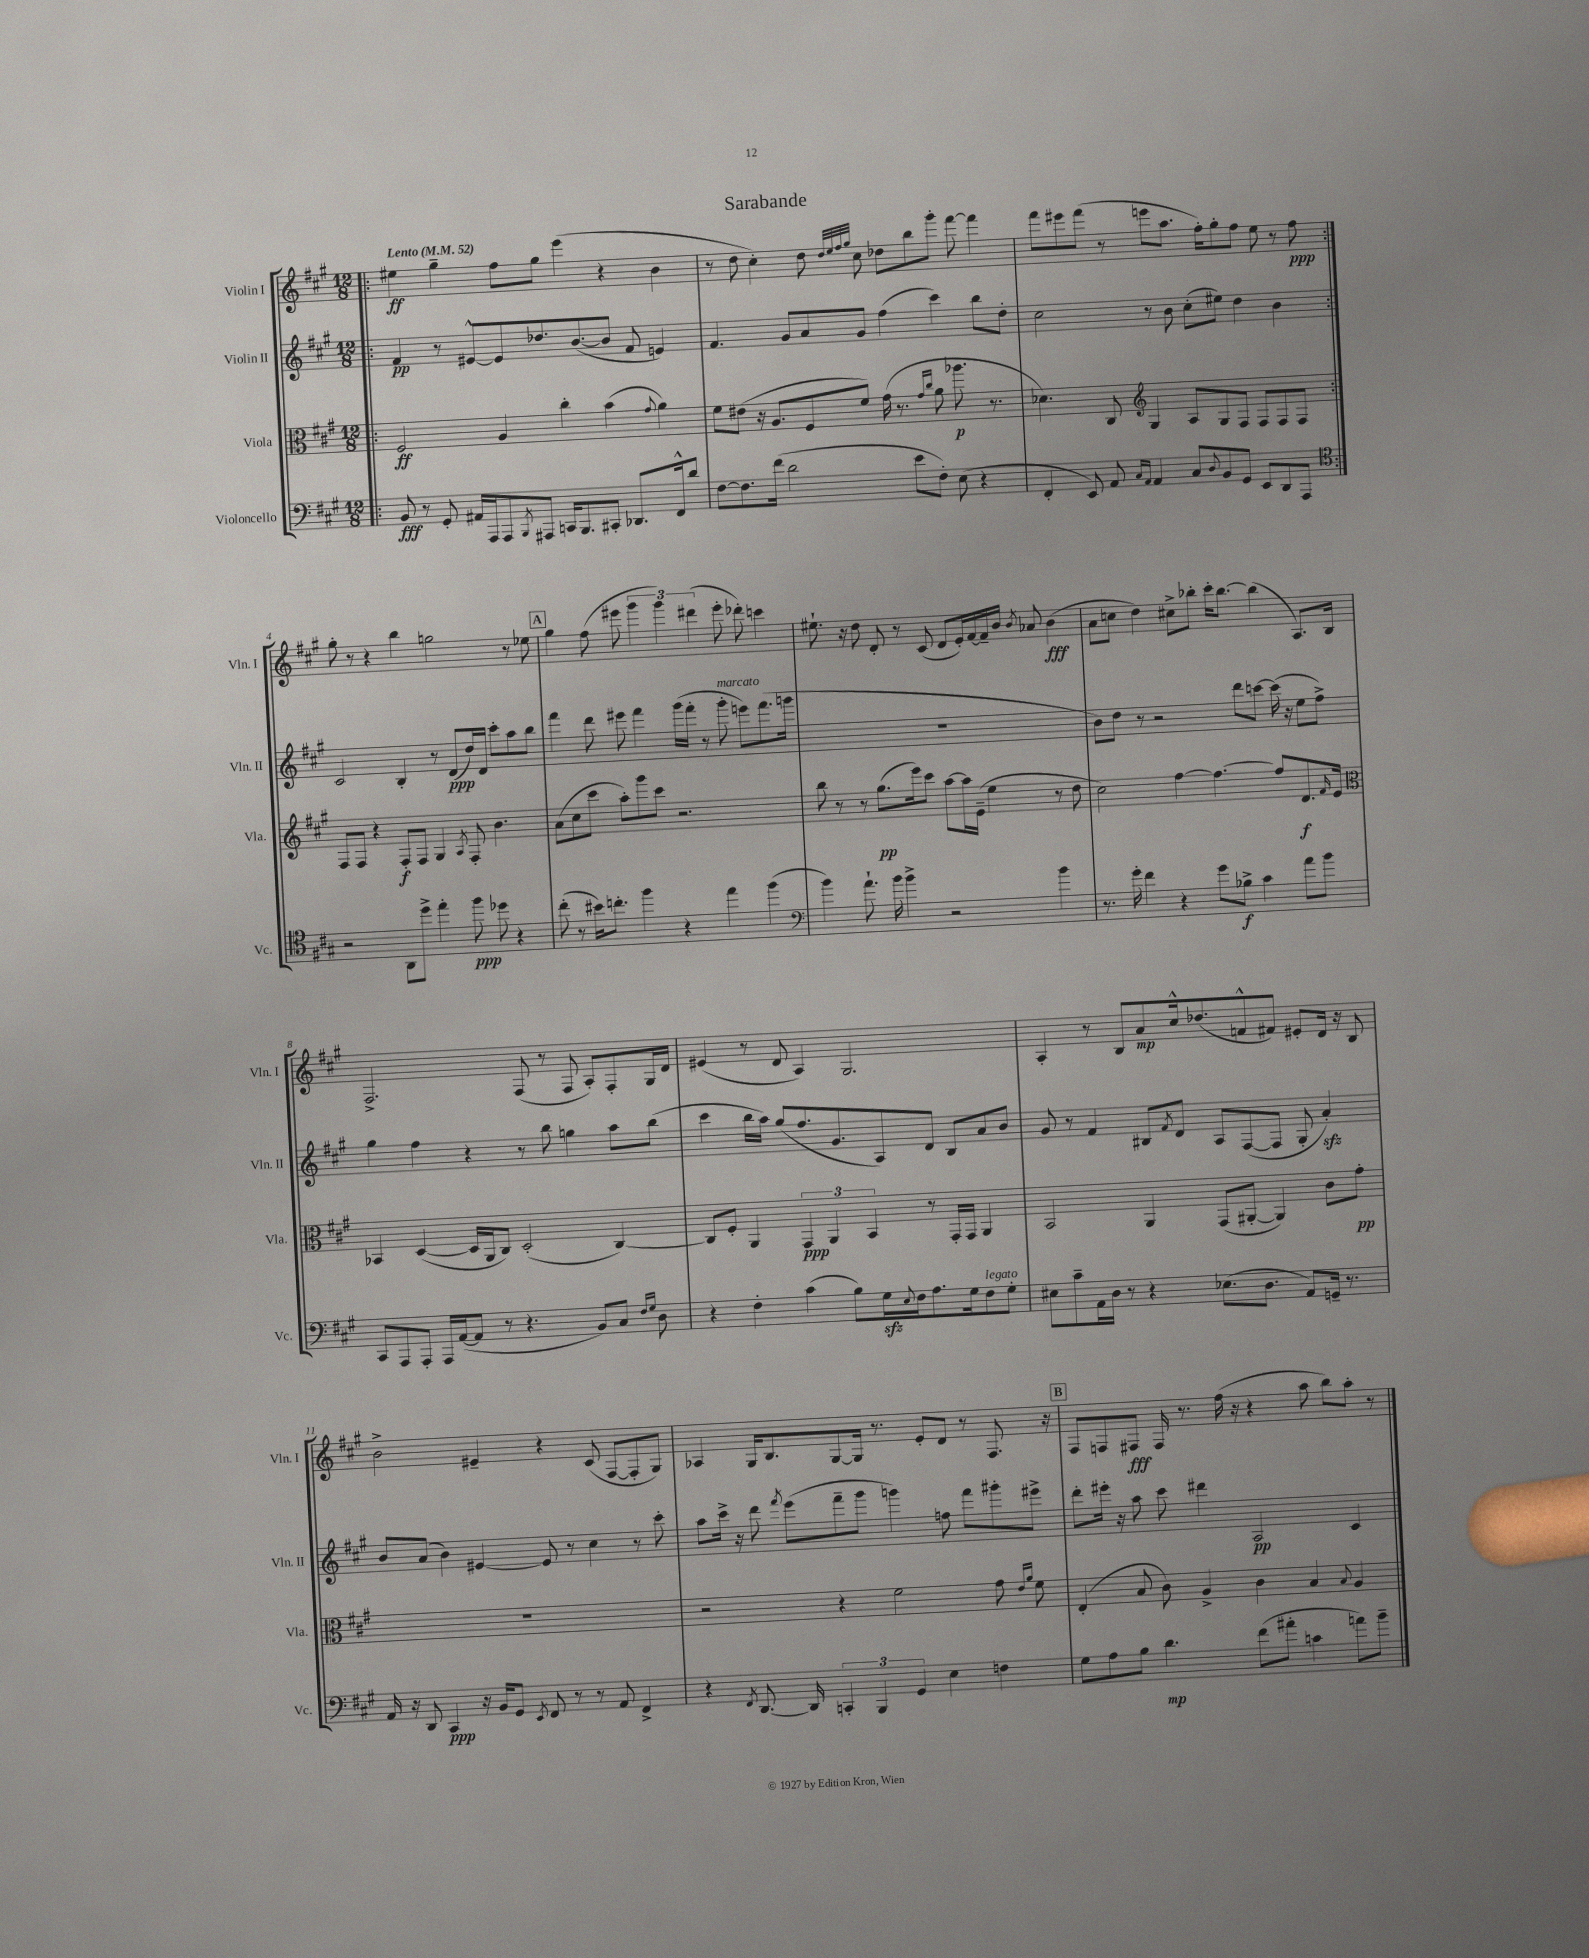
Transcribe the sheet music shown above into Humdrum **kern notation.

**kern	**dynam	**kern	**dynam	**kern	**dynam	**kern	**dynam
*part4	*part4	*part3	*part3	*part2	*part2	*part1	*part1
*staff4	*staff4	*staff3	*staff3	*staff2	*staff2	*staff1	*staff1
*I"Violoncello	*	*I"Viola	*	*I"Violin II	*	*I"Violin I	*
*I'Vc.	*	*I'Vla.	*	*I'Vln. II	*	*I'Vln. I	*
*clefF4	*	*clefC3	*	*clefG2	*	*clefG2	*
*k[f#c#g#]	*	*k[f#c#g#]	*	*k[f#c#g#]	*	*k[f#c#g#]	*
*M12/8	*	*M12/8	*	*M12/8	*	*M12/8	*
*MM52	*	*MM52	*	*MM52	*	*MM52	*
=1!|:	=1!|:	=1!|:	=1!|:	=1!|:	=1!|:	=1!|:	=1!|:
!	!	!	!	!	!	!LO:TX:a:B:t=Lento	!
8BB/	fff	2F#/	ff	4f#/	pp	4ee#X\	ff
8r	.	.	.	.	.	.	.
8GG#'/	.	.	.	8r	.	4gg#~\	.
16AA#X/LL	.	.	.	[8e#X^^/L	.	.	.
16AAA/J	.	.	.	.	.	.	.
8AAA/	.	4A/	.	8e#/]	.	8ff#\L	.
8qBBB/	.	.	.	.	.	.	.
8AAA#X/J	.	.	.	8.dd-X/	.	8gg#\J	.
16CCn/KL	.	4cc#'\	.	.	.	(4eee\	.
8.BBB/	.	.	.	([8.b/	.	.	.
8CC#X'/J	.	(4b\	.	8b/J]	.	4r	.
8.DD-X/L	.	.	.	8f#/	.	.	.
.	.	8qqg#/	.	.	.	.	.
.	.	4a\)	.	4en/)	.	4b\	.
16FF#^^/k	.	.	.	.	.	.	.
8d/J	.	.	.	.	.	.	.
=2	=2	=2	=2	=2	=2	=2	=2
[8F#\L	.	8f#\L	.	4.f#/	.	8r	.
8.F#\]	.	(8e#X\J	.	.	.	8dd\	.
.	.	16r	.	.	.	4cc#'\)	.
(16f#\Jk	.	8.A/L	.	.	.	.	.
2d\	.	.	.	8g#/L	.	.	.
.	.	8F#/	.	8a/	.	8dd\	.
.	.	.	.	.	.	32qqdd/LLL	.
.	.	.	.	.	.	32qqee/	.
.	.	.	.	.	.	32qqff#/	.
.	.	.	.	.	.	32qqgg#/JJJ	.
.	.	8f#/J)	.	8g#/J	.	8cc#\	.
.	.	(16g#\	.	(4ff#\	.	8dd-X\L	.
.	.	8.r	.	.	.	.	.
8e\L	.	.	.	.	.	8bb\	.
.	.	16qqg#/LL	.	.	.	.	.
.	.	16qqcc#/JJ	.	.	.	.	.
8F#'\J)	.	8a\	.	4ccc#\)	.	8ggg#'\J	.
(8E\	.	8.aa-X\	p	.	.	[8fff#\	.
4r	.	.	.	8bb\L	.	4fff#\]	.
.	.	8.r	.	.	.	.	.
.	.	.	.	8dd'\J	.	.	.
=3	=3	=3	=3	=3	=3	=3	=3
4FF#'/	.	4.d-X\)	.	2cc#\	.	8fff#\L	.
.	.	.	.	.	.	8eee#X\	.
8EE/)	.	.	.	.	.	(8fff#\J	.
8AA/	.	8C#/	.	.	.	8r	.
16qqC#/LL	.	.	.	.	.	.	.
16qqAA/JJ	.	.	.	.	.	.	.
*	*	*clefG2	*	*	*	*	*
4AA/	.	4G#/	.	8r	.	8eeen\L	.
.	.	.	.	8b\	.	8.aa\J	.
8C#/L	.	8A/L	.	(8cc#'\L	.	.	.
.	.	.	.	.	.	16ff#'\KL)	.
8qqD/	.	.	.	.	.	.	.
8BB/	.	8G#/	.	8ee#X\J)	.	8gg#'\	.
8GG#/J	.	8F#/J	.	4dd\	.	8ff#\J	.
8EE/L	.	8F#/L	.	.	.	8ee\	.
8DD/	.	8F#/	.	4b\	.	8r	.
8AAA/J	.	8F#/J	.	.	.	8ff#\	ppp
!!LO:LB:g=z
=4:|!	=4:|!	=4:|!	=4:|!	=4:|!	=4:|!	=4:|!	=4:|!
*clefC4	*	*	*	*	*	*	*
2r	.	8F#/L	.	2c#/	.	8gg#'\	.
.	.	8F#/J	.	.	.	8r	.
.	.	4r	.	.	.	4r	.
8AA\L	.	8F#'/L	f	4B'/	.	4bb\	.
8dd^\J	.	8F#/J	.	.	.	.	.
4ee'\	.	4G#/	.	8r	.	2ggn\	.
.	.	.	.	(8d/L	ppp	.	.
.	.	8qA/	.	.	.	.	.
8ff#\	ppp	8F#'/	.	16dd/L)	.	.	.
.	.	.	.	16d/JJ	.	.	.
8dd-X\	.	4.b\	.	8ccc#'\L	.	.	.
4r	.	.	.	8aa\	.	8r	.
.	.	.	.	8bb\J	.	8ee-X\	.
!!LO:REH:place=s1:t=A
=5	=5	=5	=5	=5	=5	=5	=5
(8cc#'\	.	(8a\L	.	4fff#\	.	4gg#\	.
8r	.	8cc#\	.	.	.	.	.
16b#X\KL)	.	8ccc#\J	.	8ddd\	.	(8ff#\	.
8.ccn'\J	.	.	.	.	.	.	.
.	.	8aa'\L)	.	8eee#X\	.	8eee#X\	.
4ff#\	.	8ggg#\	.	4fff#\	.	6ggg#\	.
.	.	8ccc#\J	.	.	.	.	.
.	.	.	.	.	.	6ggg#\)	.
4r	.	2.r	.	(16ggg#\LL	.	.	.
.	.	.	.	16fff#'\JJ	.	.	.
.	.	.	.	.	.	(6ddd#X\	.
.	.	.	.	8r	.	.	.
!	!	!	!	!LO:TX:a:i:t=marcato	!	!	!
4ee\	.	.	.	8ggg#'\	.	8eee#'\	.
.	.	.	.	8eeen\L)	.	8ddd-X'\)	.
(4ff#\	.	.	.	(8.fff#\	.	4cccn\	.
.	.	.	.	16gggn\Jk	.	.	.
=6	=6	=6	=6	=6	=6	=6	=6
*clefF4	*	*	*	*	*	*	*
4b\)	.	8bb\	.	1.r	.	8.ee#X`\	.
.	.	8r	.	.	.	.	.
.	.	.	.	.	.	16r	.
8.a`\	.	8r	.	.	.	8dd\	.
.	.	(8.gg#\L	pp	.	.	8d'/	.
16b\	.	.	.	.	.	.	.
4b^\	.	.	.	.	.	8r	.
.	.	16eee\k)	.	.	.	.	.
.	.	8ccc#\J	.	.	.	(8c#/	.
2r	.	[8aa\L	.	.	.	8d/L	.
.	.	16aa\L]	.	.	.	16e'/L)	.
.	.	(16e~\JJ	.	.	.	[16f#/	.
.	.	4ee\	.	.	.	16f#~/]	.
.	.	.	.	.	.	16b/JJ	.
.	.	.	.	.	.	8qb/	.
.	.	.	.	.	.	8a-X/	.
4b\	.	8r	.	.	.	(4b\	fff
.	.	8dd\	.	.	.	.	.
=7	=7	=7	=7	=7	=7	=7	=7
8.r	.	2cc#\)	.	8b\L)	.	8a\L	.
.	.	.	.	8dd\J	.	8ccn\J	.
16g#'\	.	.	.	.	.	.	.
4f#\	.	.	.	8r	.	4dd\)	.
.	.	.	.	2r	.	.	.
4r	.	[4ff#\	.	.	.	8cc#X^\L	.
.	.	.	.	.	.	8bb-X'\J	.
8g#\L	.	4.ff#\_	.	.	.	16ccc#'\KL	.
.	.	.	.	.	.	[8.bb-\J	.
8B-X^\J	f	.	.	8ddd\L	.	.	.
4c#\	.	.	.	[8cccn\J	.	(4bb-\]	.
.	.	8ff#/L]	.	(16ccc\]	.	.	.
.	.	.	.	16r	.	.	.
8a\L	.	8.d/	f	8ee\L	.	8.A/L)	.
8b\J	.	.	.	8ff#^\J)	.	.	.
.	.	16qqf#/	.	.	.	.	.
.	.	16e/Jk	.	.	.	16B/Jk	.
!!LO:LB:g=z
=8	=8	=8	=8	=8	=8	=8	=8
*	*	*clefC3	*	*	*	*	*
8CC#/L	.	4BB-X/	.	4gg#\	.	2.F#^/	.
8AAA/	.	.	.	.	.	.	.
8AAA'/J	.	([4D/	.	4ff#\	.	.	.
16AAA/LL	.	.	.	.	.	.	.
([16AA/J	.	.	.	.	.	.	.
8AA/J]	.	16D/LL]	.	4r	.	.	.
.	.	16AA/J	.	.	.	.	.
8r	.	8C#/J)	.	.	.	.	.
4.r	.	(2D'/	.	8r	.	(8F#/	.
.	.	.	.	8bb\	.	8r	.
.	.	.	.	4ggn\	.	8F#/	.
8BB/L)	.	.	.	.	.	8A'/L)	.
8C#/J	.	[4C#/)	.	8aa\L	.	8F#'/	.
16qqF#/LL	.	.	.	.	.	.	.
16qqG#/JJ	.	.	.	.	.	.	.
8D\	.	.	.	(8bb\J	.	16G#/L	.
.	.	.	.	.	.	16d/JJ	.
=9	=9	=9	=9	=9	=9	=9	=9
4r	.	8C#/L]	.	4ccc#\	.	(4e#X/	.
.	.	8F#'/J	.	.	.	.	.
4F#'\	.	4AA/	.	16bb\LL	.	8r	.
.	.	.	.	16aa\JJ)	.	.	.
.	.	.	.	(8gg#/L	.	8d/	.
(4c#\	.	6GG#/	ppp	8.ff#/	.	4A/)	.
.	.	6AA/	.	.	.	.	.
.	.	.	.	8.g#/	.	.	.
8B\L)	.	.	.	.	.	2.G#/	.
.	.	6BB/	.	.	.	.	.
16G#zz\L	.	.	.	8A/)	.	.	.
8qqE/	.	.	.	.	.	.	.
16F#\J	.	.	.	.	.	.	.
8.A\	.	8r	.	8d/J	.	.	.
.	.	16GG#'/LL	.	8B/L	.	.	.
16G#\k	.	16GG#/JJ	.	.	.	.	.
!LO:TX:a:i:t=legato	!	!	!	!	!	!	!
8F#\	.	4AA/	.	8a/	.	.	.
8G#'\J	.	.	.	8b/J	.	.	.
=10	=10	=10	=10	=10	=10	=10	=10
8E#X\L	.	2BB/	.	8g#/	.	4A'/	.
8c#~\	.	.	.	8r	.	.	.
16AA\L	.	.	.	4f#/	.	8r	.
16D\JJ	.	.	.	.	.	.	.
8r	.	.	.	.	.	8B/L	.
4r	.	4AA/	.	8B#X/L	.	8a/	mp
.	.	.	.	8qf#/	.	.	.
.	.	.	.	8d/J	.	16cc#^^/k	.
.	.	.	.	.	.	(8.dd-X/	.
(8.E-X\L	.	(8GG#/L	.	8A/L	.	.	.
.	.	[8AA#X'/J	.	([8F#/	.	8fn^^/	.
8.D\J	.	.	.	.	.	.	.
.	.	4AA#/])	.	8F#/J]	.	8f#X/J)	.
8AA/L)	.	.	.	8G#'/	.	8e#X'/L	.
16GGn~/Jk	.	8c#\L	.	4azz'/)	.	16d/Jk	.
8.r	.	.	.	.	.	16r	.
.	.	8g#'\J	pp	.	.	8B/	.
!!LO:LB:g=z
=11	=11	=11	=11	=11	=11	=11	=11
16AA/	.	1.r	.	8b/L	.	2b^\	.
16r	.	.	.	.	.	.	.
8DD/	.	.	.	(8a/J	.	.	.
4CC#/	ppp	.	.	4b\)	.	.	.
16r	.	.	.	[4e#X/	.	4e#X~/	.
16BB/KL	.	.	.	.	.	.	.
8GG#/J	.	.	.	.	.	.	.
8qEE/	.	.	.	.	.	.	.
8FF#/	.	.	.	8e#/]	.	4r	.
8r	.	.	.	8r	.	.	.
8r	.	.	.	4cc#\	.	(8c#/	.
8AA/	.	.	.	.	.	[8F#/L	.
4FF#^/	.	.	.	8r	.	8F#'/]	.
.	.	.	.	8ccc#'\	.	8G#/J)	.
=12	=12	=12	=12	=12	=12	=12	=12
4r	.	2r	.	8aa\L	.	4A-X/	.
.	.	.	.	16ccc#^\Jk	.	.	.
.	.	.	.	16r	.	.	.
8qFF#/	.	.	.	.	.	.	.
[8.DD/	.	.	.	8ddd\	.	16G#/KL	.
.	.	.	.	.	.	8.B/	.
.	.	.	.	8qfff#/	.	.	.
.	.	.	.	(8eee\L	.	.	.
16DD/]	.	.	.	.	.	.	.
6CCn'/	.	4r	.	8fff#~\	.	[8G#/	.
.	.	.	.	8ggg#\J	.	16G#/Jk]	.
6BBB/	.	.	.	.	.	.	.
.	.	.	.	.	.	8.r	.
.	.	2f#\	.	4gggn\)	.	.	.
6GG#/	.	.	.	.	.	.	.
.	.	.	.	.	.	8e'/L	.
4E\	.	.	.	8ffn\	.	8d/J	.
.	.	.	.	8fff#\L	.	8r	.
4Fn\	.	8g#\	.	8ggg#X'\	.	8.F#/	.
.	.	16qqe/LL	.	.	.	.	.
.	.	16qqa/JJ	.	.	.	.	.
.	.	8f#\	.	8eee#X^\J	.	.	.
.	.	.	.	.	.	16r	.
!!LO:REH:place=s1:t=B
=13	=13	=13	=13	=13	=13	=13	=13
8G#\L	.	(4E'/	.	8ddd'\L	.	8F#/L	.
8A\	.	.	.	16eee#X'\Jk	.	8Fn/	.
.	.	.	.	16r	.	.	.
8B\J	.	8B/	.	8aa\	.	8F#X/J	fff
4.d\	mp	8c#\)	.	8ccc#\	.	16F#/	.
.	.	.	.	.	.	8.r	.
.	.	4A^/	.	4ddd#X\	.	.	.
.	.	.	.	.	.	(16ff#\	.
.	.	.	.	.	.	16r	.
(8f#\L	.	4c#\	.	2A/	pp	4r	.
8a#X'\J	.	.	.	.	.	.	.
4cn\	.	4B/	.	.	.	8aa\	.
.	.	.	.	.	.	8bb\L)	.
.	.	8qqB/	.	.	.	.	.
8an\L)	.	4A/	.	4c#/	.	8aa'\J	.
8b~\J	.	.	.	.	.	8r	.
==	==	==	==	==	==	==	==
*-	*-	*-	*-	*-	*-	*-	*-
